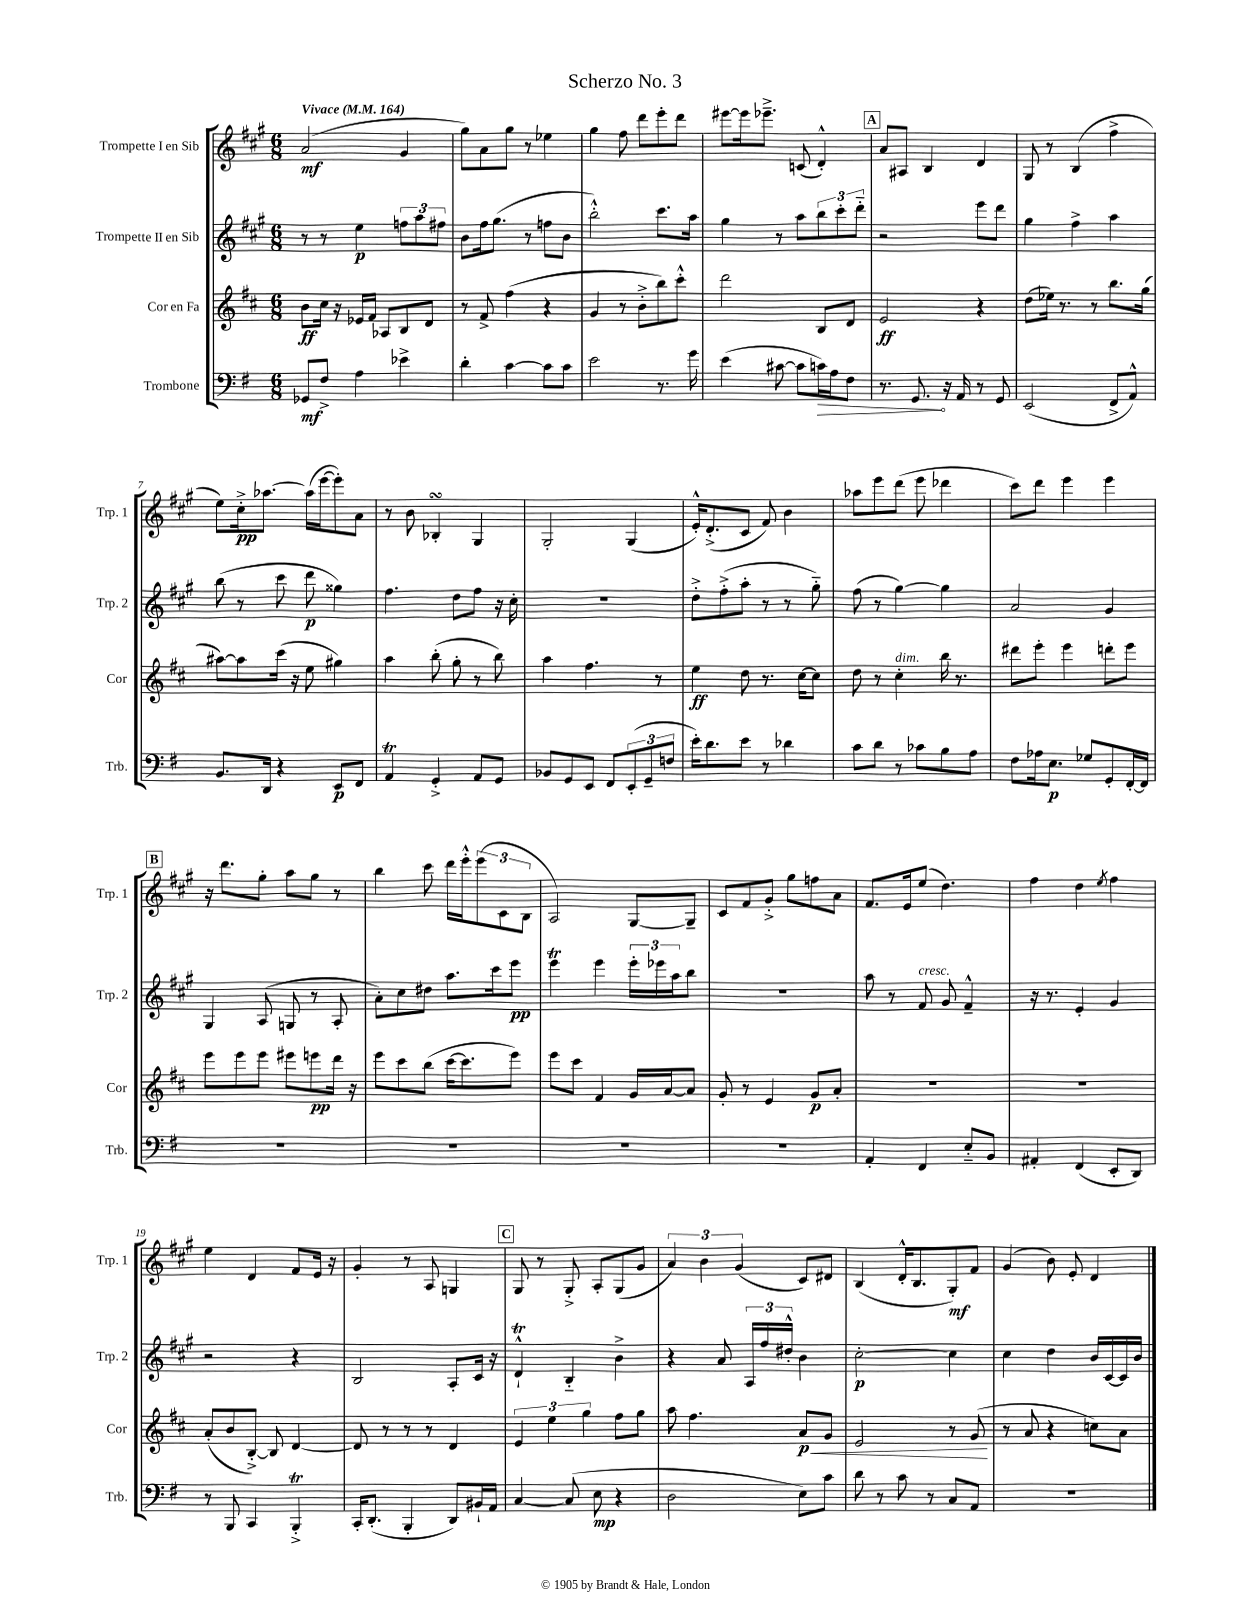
\header { title = "Scherzo No. 3" }
<<
\new StaffGroup <<
\new Staff = "s0" \with { instrumentName = "Trompette I en Sib" shortInstrumentName = "Trp. 1" } {
    \clef treble \key a \major \numericTimeSignature \time 6/8 \tempo "Vivace" 4 = 164
    a'2\mf( gis'4 |
    gis''8) a'8 gis''8 r8 ees''4 |
    gis''4 fis''8 d'''8 e'''8-. d'''8 |
    eis'''8~ eis'''16 ees'''8.---> c'8( d'4-.-^) |
    \mark \markup { \box "A" } a'8 ais8 b4 d'4 |
    gis8 r8 b4( fis''4-> |
    e''8) cis''16-.->\pp aes''8.~ aes''16( e'''16~ e'''8-.) a'8 |
    r8 b'8 bes4-.\turn gis4 |
    gis2-. gis4( |
    e'16-.-^) d'8.-.->( cis'8 fis'8) b'4 |
    aes''8 e'''8 d'''8( e'''8 des'''4 |
    cis'''8) d'''8 e'''4 e'''4 |
    \mark \markup { \box "B" } r16 d'''8. gis''8-. a''8 gis''8 r8 |
    b''4 cis'''8 d'''16 e'''16-.-^ \tuplet 3/2 { e'''8( cis'8 b8 } |
    a2) gis8~ gis8-- |
    cis'8 fis'8 gis'8-.-> gis''8 f''8 a'8 |
    fis'8. e'16 e''8( d''4.) |
    fis''4 d''4 \acciaccatura { e''8 } fis''4 |
    e''4 d'4 fis'8 e'16 r16 |
    gis'4-. r8 a8 g4 |
    \mark \markup { \box "C" } gis8 r8 gis8-.-> a8-. gis8( gis'8 |
    \tuplet 3/2 { a'4) b'4 gis'4( } cis'8) dis'8 |
    b4( d'16-.-^ b8. gis8-.\mf) fis'8 |
    gis'4( b'8) e'8-. d'4 \bar "|." |
}
\new Staff = "s1" \with { instrumentName = "Trompette II en Sib" shortInstrumentName = "Trp. 2" } {
    \clef treble \key a \major \numericTimeSignature \time 6/8
    r8 r8 e''4\p \tuplet 3/2 { f''8 a''8 fis''8 } |
    b'8 fis''16 gis''8.( r8 f''8 b'8 |
    b''2-.-^) cis'''8. a''16 |
    gis''4 r8 a''8 \tuplet 3/2 { b''8 cis'''8-. d'''8-_ } |
    \mark \markup { \box "A" } r2 e'''8 d'''8 |
    gis''4 fis''4-> a''4 |
    b''8( r8 cis'''8 d'''8\p gisis''4) |
    fis''4. d''8 fis''8 r16 cis''16-. |
    R2. |
    d''8-.-> fis''8-.->( a''8-. r8 r8 gis''8-_) |
    fis''8( r8 gis''4~) gis''4 |
    a'2 gis'4 |
    \mark \markup { \box "B" } gis4 a8( g8 r8 a8-. |
    a'8-.) cis''8 dis''8 a''8. cis'''16 e'''8\pp |
    e'''4\trill e'''4 \tuplet 3/2 { e'''16-. ees'''16 a''16 } b''8 |
    R2. |
    a''8 r8 fis'8^\markup { \italic "cresc." } gis'8 fis'4---^ |
    r16 r8. e'4-. gis'4 |
    r2 r4 |
    b2 a8-. cis'16 r16 |
    \mark \markup { \box "C" } d'4-!-^\trill b4-_ b'4-> |
    r4 a'8 \tuplet 3/2 { a16 fis''16 dis''16-.-^ } b'4 |
    cis''2~-.\p cis''4 |
    cis''4 d''4 b'16 cis'16~ cis'16 b'16 \bar "|." |
}
\new Staff = "s2" \with { instrumentName = "Cor en Fa" shortInstrumentName = "Cor" } {
    \clef treble \key d \major \numericTimeSignature \time 6/8
    b'8\ff cis''16 r16 ees'16 fis'16 aes8 b8 d'8 |
    r8 fis'8-> fis''4( r4 |
    g'4 r8 b'8-.-> b''8) cis'''8-.-^ |
    d'''2 b8 d'8 |
    \mark \markup { \box "A" } e'2\ff r4 |
    d''8( ees''16) r8. r8 b''8. g''16( |
    ais''8~) ais''8 cis'''16( r16 e''8 gis''4) |
    a''4 b''8-.( g''8-. r8 b''8) |
    a''4 fis''4. r8 |
    e''4\ff d''8 r8. cis''16~ cis''8 |
    d''8 r8 cis''4-.^\markup { \italic "dim." } b''16 r8. |
    dis'''8 e'''8-. e'''4 d'''8-. e'''8 |
    \mark \markup { \box "B" } e'''8 e'''8 e'''8 eis'''8 e'''8\pp d'''16 r16 |
    e'''8 cis'''8 b''8( cis'''16~ cis'''8. e'''8) |
    e'''8 cis'''8 fis'4 g'16 a'16~ a'8 |
    g'8-. r8 e'4 g'8\p a'8-. |
    R2. |
    R2. |
    a'8-.( b'8 b8~-.->) b8 d'4~ |
    d'8 r8 r8 r8 d'4 |
    \mark \markup { \box "C" } \tuplet 3/2 { e'4 e''4 g''4 } fis''8 g''8 |
    a''8 fis''4. a'8\p\< g'8 |
    e'2 r8 g'8\!( |
    r8 a'8 r4 c''8) a'8 \bar "|." |
}
\new Staff = "s3" \with { instrumentName = "Trombone" shortInstrumentName = "Trb." } {
    \clef bass \key g \major \numericTimeSignature \time 6/8
    ges,8\mf fis8-> a4 ees'4-> |
    d'4-. c'4~ c'8 c'8 |
    e'2 r8. g'16 |
    e'4( cis'8~ cis'8 \once \override Hairpin.circled-tip = ##t c'16\>) a16 fis8 |
    \mark \markup { \box "A" } r8. g,8.\! r16 a,16 r8 g,8 |
    e,2( fis,8-> a,8-^) |
    b,8. d,16 r4 e,8\p fis,8 |
    a,4\trill g,4-.-> a,8 g,8 |
    bes,8 g,8 e,8 fis,8 \tuplet 3/2 { e,8-.( g,8-- f8 } |
    e'16-.) d'8. e'8 r8 des'4 |
    c'8 d'8 r8 ces'8 b8 a8 |
    fis8 aes16 e8.\p ges8 g,8-. fis,16~-. fis,16 |
    \mark \markup { \box "B" } R2. |
    R2. |
    R2. |
    R2. |
    a,4-. fis,4 e8-_ b,8 |
    ais,4-. fis,4( e,8-. d,8) |
    r8 b,,8 c,4 b,,4-.->\trill |
    c,16-. d,8.-.( b,,4-. d,8) bis,16-! a,16 |
    \mark \markup { \box "C" } c4~ c8( e8\mp r4 |
    d2 e8) c'8 |
    d'8 r8 c'8 r8 c8 a,8 |
    R2. \bar "|." |
}
>>
>>
